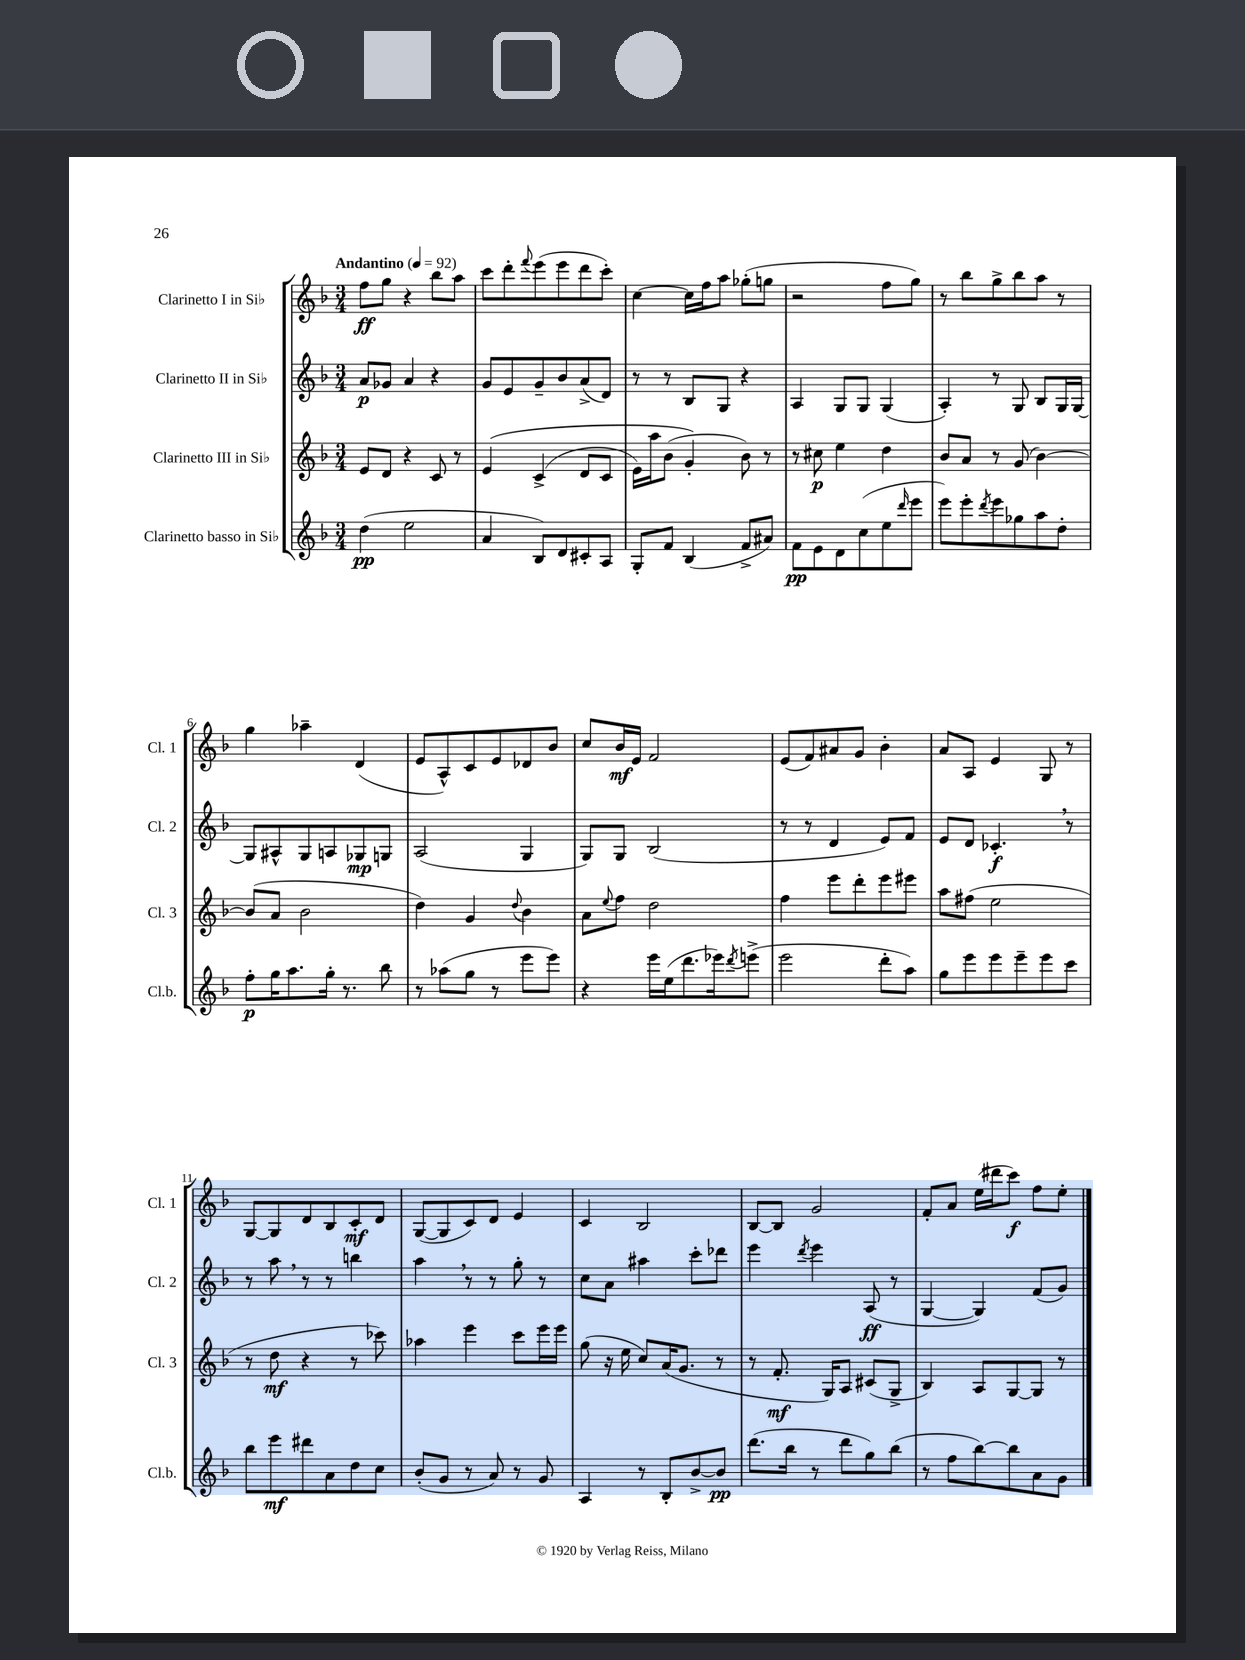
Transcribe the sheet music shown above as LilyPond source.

<<
\new StaffGroup <<
\new Staff = "s0" \with { instrumentName = "Clarinetto I in Sib" shortInstrumentName = "Cl. 1" } {
    \clef treble \key f \major \numericTimeSignature \time 3/4 \tempo "Andantino" 4 = 92
    f''8\ff g''8 r4 bes''8 a''8 |
    c'''8 d'''8-. \appoggiatura { f'''8 } e'''8( e'''8 d'''8 c'''8-.) |
    c''4~ c''16 f''16 a''8 ges''8-.( g''8 |
    r2 f''8 g''8) |
    r8 bes''8 g''8-> bes''8 a''8 r8 |
    g''4 aes''4-- d'4( |
    e'8 a8-^) c'8 e'8 des'8 bes'8 |
    c''8 bes'16\mf e'16 f'2 |
    e'8( f'8) ais'8 g'8 bes'4-. |
    a'8 a8 e'4 g8 r8 |
    g8~ g8 d'8 bes8 c'8-.\mf d'8 |
    g8~( g8 c'8) d'8 e'4 |
    c'4 bes2 |
    bes8~ bes8 g'2 |
    f'8-. a'8 e''16( dis'''16 c'''8\f) f''8 e''8-. \bar "|." |
}
\new Staff = "s1" \with { instrumentName = "Clarinetto II in Sib" shortInstrumentName = "Cl. 2" } {
    \clef treble \key f \major \numericTimeSignature \time 3/4
    a'8\p ges'8 a'4 r4 |
    g'8 e'8 g'8-- bes'8 a'8->( d'8) |
    r8 r8 bes8 g8 r4 |
    a4 g8 g8 g4( |
    a4-.) r8 g8 bes8 g16 g16~ |
    g8 ais8-^ g8 a8 ges8\mp g8 |
    a2( g4 |
    g8) g8 bes2( |
    r8 r8 d'4 e'8) f'8 |
    e'8 d'8 ces'4.-.\f \breathe r8 |
    r8 a''8 \breathe r8 r8 b''4 |
    a''4 \breathe r8 r8 g''8-. r8 |
    c''8 a'8 ais''4 c'''8-. des'''8 |
    e'''4 \acciaccatura { d'''8 } e'''4 a8\ff( r8 |
    g4~ g4) f'8( g'8) \bar "|." |
}
\new Staff = "s2" \with { instrumentName = "Clarinetto III in Sib" shortInstrumentName = "Cl. 3" } {
    \clef treble \key f \major \numericTimeSignature \time 3/4
    e'8 d'8 r4 c'8 r8 |
    e'4\( c'4->( d'8 c'8 |
    e'16) a''16 bes'8( g'4-.\) bes'8) r8 |
    r8 cis''8\p e''4 d''4 |
    bes'8 a'8 r8 g'8( bes'4~) |
    bes'8( a'8 bes'2 |
    d''4) g'4 \appoggiatura { d''8 } bes'4 |
    a'8 \appoggiatura { e''8 } f''8 d''2 |
    f''4 e'''8 d'''8-. e'''8 eis'''8 |
    a''8 fis''8( e''2 |
    r8 d''8\mf r4 r8 ces'''8) |
    aes''4 e'''4 c'''8 e'''16 e'''16 |
    g''8( r16 e''16 c''8) a'16( g'8. r8 |
    r8 f'8.-.\mf g16) a8 cis'8( g8-> |
    bes4) a8 g8~ g8 r8 \bar "|." |
}
\new Staff = "s3" \with { instrumentName = "Clarinetto basso in Sib" shortInstrumentName = "Cl.b." } {
    \clef treble \key f \major \numericTimeSignature \time 3/4
    d''4\pp( e''2 |
    a'4 bes8) d'8 cis'8-. a8 |
    g8-. f'8 bes4( f'8-> ais'8) |
    f'8\pp e'8 d'8 c''8( e''8 \grace { d'''16 } e'''8 |
    e'''8) e'''8-. \acciaccatura { d'''8 } e'''8 ges''8 a''8 d''8-. |
    f''8-.\p g''16 a''8. g''16-. r8. bes''8 |
    r8 aes''8( g''8 r8 e'''8 e'''8) |
    r4 e'''16 e''16( d'''8. ees'''16) \acciaccatura { d'''8 } e'''8->( |
    e'''2 d'''8-. a''8) |
    g''8 e'''8 e'''8 e'''8-- e'''8 c'''8 |
    bes''8 e'''8\mf dis'''8 a'8 d''8 c''8 |
    bes'8-.( g'8 r8 a'8) r8 g'8 |
    a4 r8 bes8-. bes'8~-> bes'8\pp |
    d'''8.( bes''16 r8 d'''8 g''8) bes''8( |
    r8 f''8 bes''8~) bes''8 a'8 g'8 \bar "|." |
}
>>
>>
